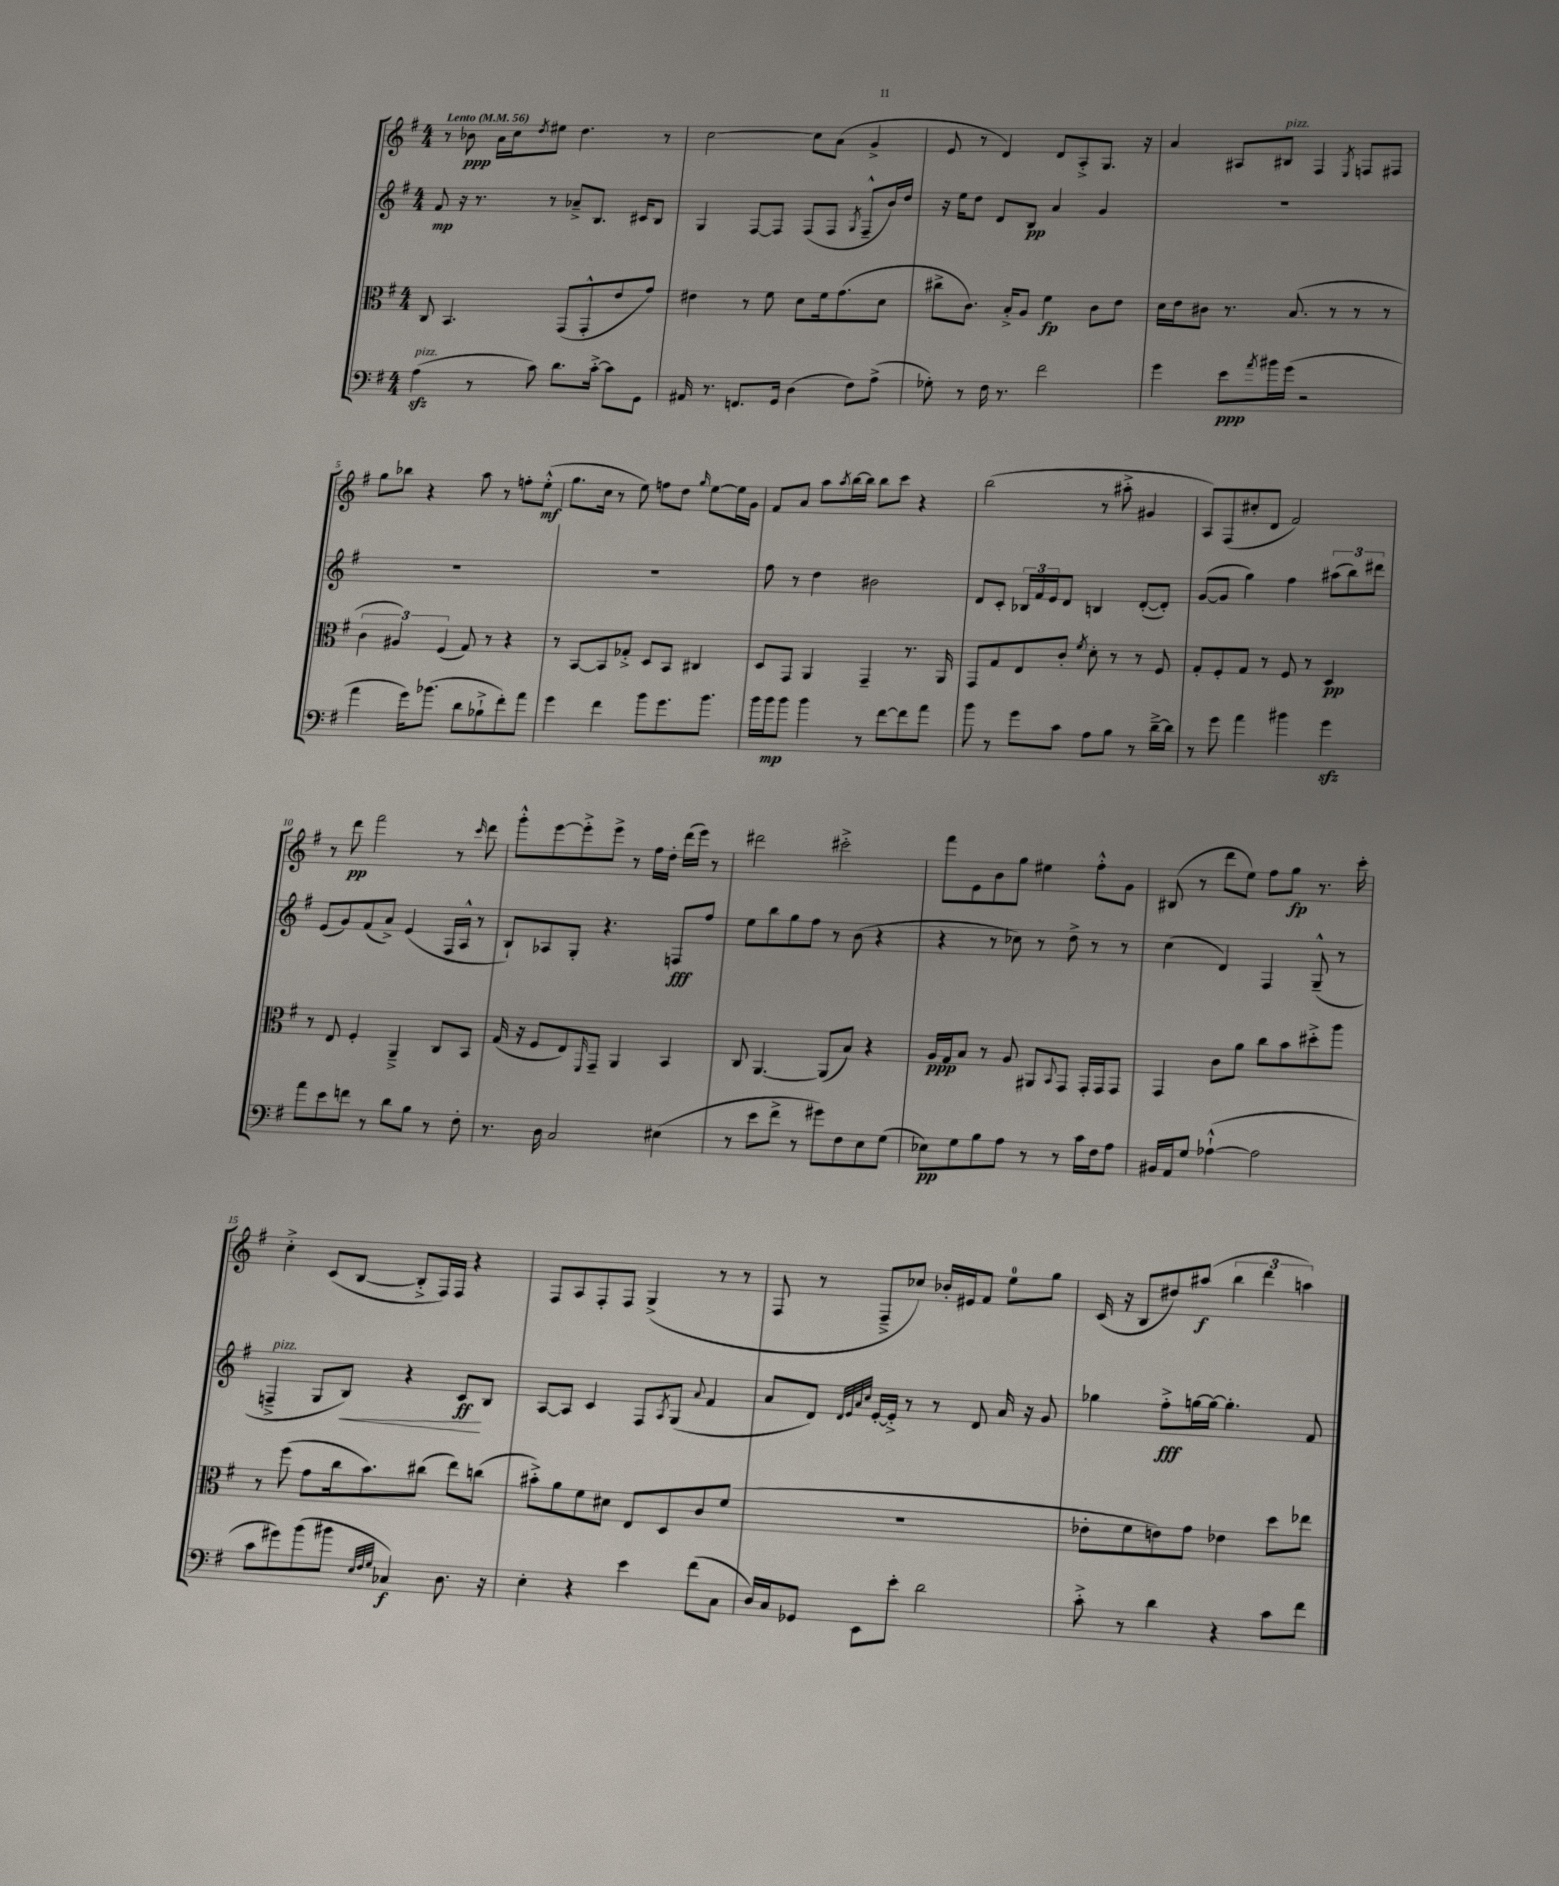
<<
\new StaffGroup <<
\new Staff = "s0" {
    \clef treble \key g \major \numericTimeSignature \time 4/4 \tempo "Lento" 4 = 56
    r8 bes'8\ppp a'16 c''16 \acciaccatura { d''8 } eis''8 d''4. r8 |
    c''2~ c''8 a'8( g'4-> |
    e'8 r8 d'4) d'8 a8-.-> g8. r16 |
    a'4 ais8 bis8^\markup { \italic "pizz." } fis4 \acciaccatura { e8 } f8 fis8 |
    g''8 bes''8 r4 a''8 r8 f''8-. e''8-.-^\mf( |
    g''8. c''16 r8 e''8) f''8 d''8 \grace { g''16 } e''8~ e''16 g'16 |
    fis'8 a'8 a''8 \acciaccatura { a''8 } b''16~ b''16 b''8 c'''8 r4 |
    b''2( r8 ais''8-.-> gis'4 |
    a8) fis8( cis''8-. d'8 fis'2) |
    r8 d'''8\pp fis'''2 r8 \grace { c'''16 } d'''8 |
    g'''8-.-^ e'''8~ e'''8-.-> e'''8-> r8 fis''16 d''16-. d'''16( e'''16) r8 |
    dis'''2 cis'''2-.-> |
    fis'''8 e'8 b'8 g''8 eis''4 fis''8-.-^ g'8 |
    bis8( r8 d'''8 e''8) fis''8 g''8\fp r8. c'''16-. |
    c''4-.-> c'8( b8~ b8-.-> fis16) fis16 r4 |
    fis8 a8 fis8-. fis8 g4->( r8 r8 |
    fis8 r8 fis8---> ces''8) bes'16-. eis'16 fis'8 e''8-0 g''8 |
    c'16( r16 b8 dis''8) ais''8\f( \tuplet 3/2 { b''4 d'''4 a''4) } \bar "|." |
}
\new Staff = "s1" {
    \clef treble \key g \major \numericTimeSignature \time 4/4
    fis'8\mp r16 r8. r8 aes'8---> b8. cis'16 b8 |
    g4 fis8~ fis8 fis8( fis8 \acciaccatura { g8 } fis8---^ b'16) d''16 |
    r16 e''16 d''8 d'8 b8\pp a'4 g'4 |
    R1 |
    R1 |
    R1 |
    fis''8 r8 d''4 bis'2 |
    d'8 c'8-. \tuplet 3/2 { bes16 fis'16 e'16 } d'8 b4 d'8~-.( d'8-.) |
    g'8~( g'8 g''4) fis''4 \tuplet 3/2 { ais''8( b''8) dis'''8 } |
    e'8( g'8) fis'8( a'8->) e'4( fis16 a16-^ r8 |
    b8-!) aes8 g8-. r4. f8\fff fis''8 |
    e''8 b''8 g''8 fis''8 r8 b'8( r4 |
    r4 r8 ces''8) r8 d''8-> r8 r8 |
    c''4( d'4) fis4 g8---^( r8 |
    f4--->^\markup { \italic "pizz." } g8 b8\<) r4 c'8\ff\! b8 |
    a8~ a8 c'4 fis8 \acciaccatura { a8 } g8( \appoggiatura { a'8 } fis'4 |
    a'8 d'8) \grace { d'32 e'32 a'32 c''32 } e'16~-. e'16-.-> r8 r8 d'8 a'16 r16 g'8 |
    ges''4 fis''8-.->\fff g''16~ g''16~ g''4.-. fis'8 \bar "|." |
}
\new Staff = "s2" {
    \clef alto \key g \major \numericTimeSignature \time 4/4
    c8 b,4. g,8( g,8-.-^ e'8 g'8) |
    eis'4 r8 fis'8 d'8 fis'16 g'8.( d'8 |
    cis''8-> c'8.) b16-.-> a8 fis'4\fp c'8 e'8 |
    d'16 e'16 cis'8 r8. b8.( r8 r8 r8 |
    \tuplet 3/2 { c'4 ais4) fis4( } g8) r8 r4 |
    r8 b,8~ b,8 ges8-.-> d8 b,8 cis4 |
    d8 g,8 a,4 g,4-- r8. a,16 |
    g,8 g8 e8 c'8-. \acciaccatura { fis'8 } d'8-. r8 r8 fis8 |
    g8-. fis8-. g8 r8 fis8 r8 d4\pp |
    r8 e8 fis4-. a,4---> c8 b,8 |
    g16( r16 fis8 e8) \grace { fis,16 } g,8-- a,4 b,4 |
    c8 a,4.~ a,8( b8) r4 |
    a16\ppp g16 b8 r8 a8 ais,8 \appoggiatura { b,8 } g,8 g,16-. g,16 g,8 |
    g,4 c'8 a'8 c''8 b'8 dis''8-.-> a''8 |
    r8 fis''8( g'8 c''16 b'8.) cis''8( e''8) c''8( |
    bis'8-.->) a'8 fis'8 dis'8 e8 d8 c'8 fis'8( |
    R1 |
    ees'8-. fis'8 e'8) g'8 ees'4 d''8 ees''8 \bar "|." |
}
\new Staff = "s3" {
    \clef bass \key g \major \numericTimeSignature \time 4/4
    a4\sfz^\markup { \italic "pizz." }( r8 c'8) d'8. c'16~-.-> c'8 g,8 |
    ais,16 r8. f,8. g,16 d4( fis8) a8->( |
    ges8-.) r8 fis16 r8. fis'2 |
    g'4 e'8\ppp \acciaccatura { a'8 } bis'16 g'16( r2 |
    a'4 g'16) bes'8.( d'8 bes8-!-> fis'8-.) a'8 |
    g'4 fis'4 b'8 g'8. b'8. |
    b'16 b'16\mp b'8 b'4 r8 fis'8~ fis'8 a'8 |
    b'8 r8 g'8 c'8 a8 b8 r8 d'16~---> d'16 |
    r8 g'8 a'4 bis'4 g'4\sfz |
    a'8 e'8 f'8 r8 d'8 b8 r8 fis8-. |
    r8. d16 c2 eis4( |
    r8 e'8 fis'8-> r8 gis'8) fis8 e8 g8( |
    ees8\pp) g8 b8 a8 r8 r8 c'16 fis16 a8 |
    bis,16 a,16 g8 aes4~-!-^( aes2 |
    c'8 gis'8) b'8( bis'8 \grace { e32 fis32 g32 } ces4\f) d8. r16 |
    e4-. r4 e'4 fis'8( c8 |
    d16) c16 ges,8 e,8 e'8-. d'2 |
    c'8-.-> r8 d'4 r4 c'8 fis'8 \bar "|." |
}
>>
>>
